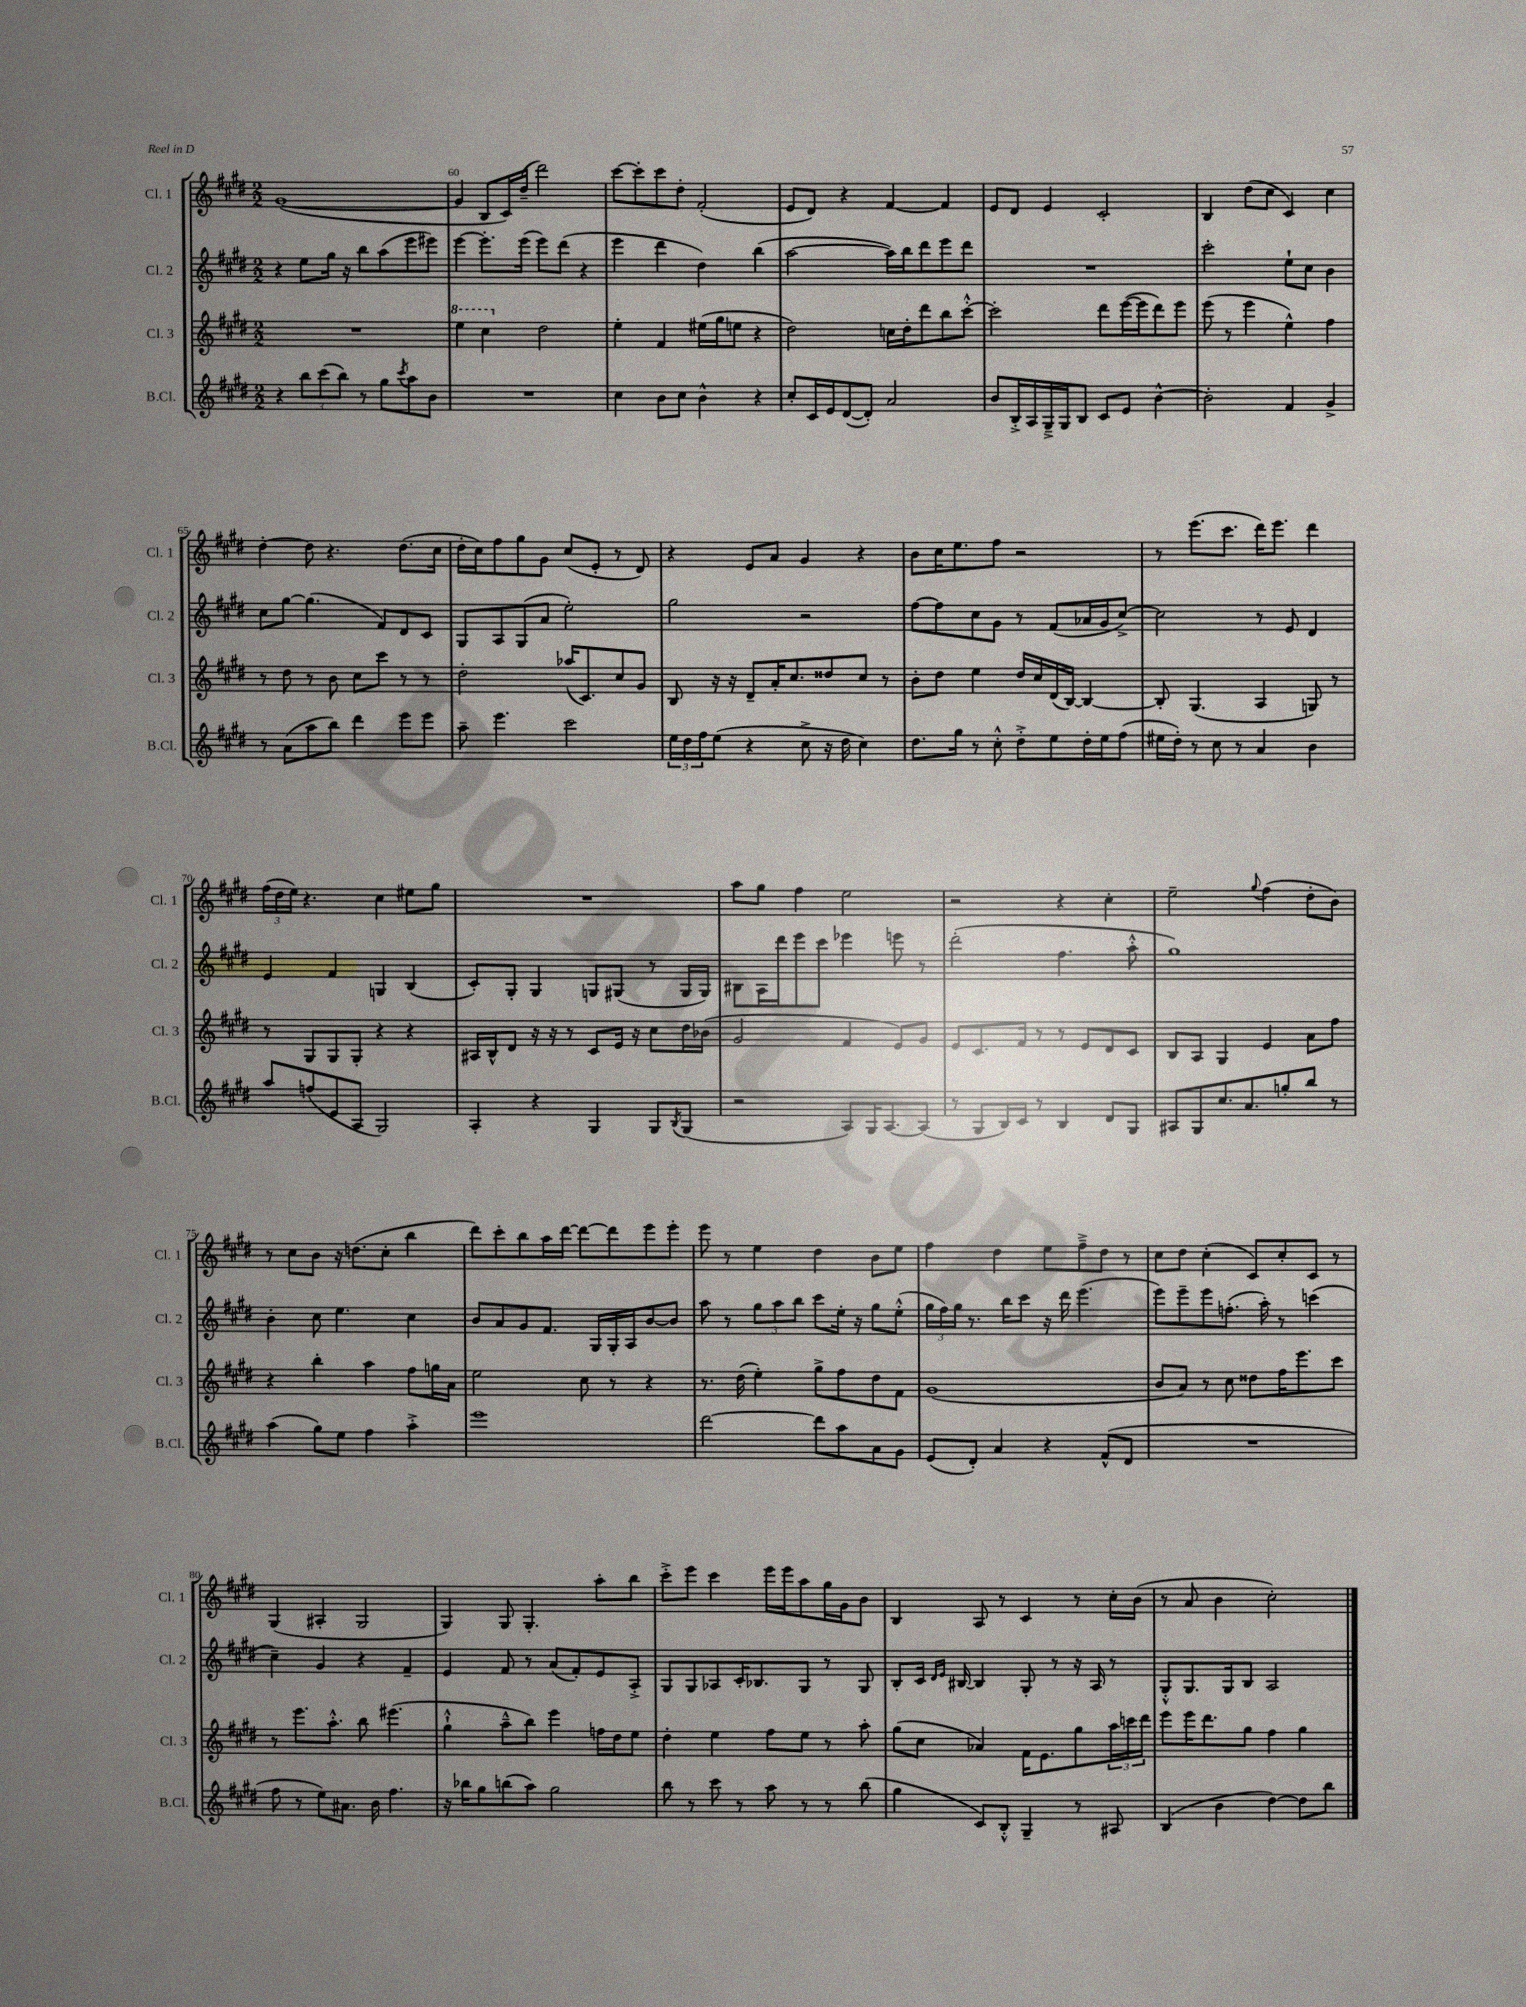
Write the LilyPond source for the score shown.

<<
\new StaffGroup <<
\new Staff = "s0" \with { instrumentName = "Cl. 1" shortInstrumentName = "Cl. 1" } {
    \clef treble \key e \major \numericTimeSignature \time 2/2
    gis'1~( |
    gis'4 b8 cis'16) dis''16--( dis'''2) |
    cis'''8~ cis'''8-. cis'''8 dis''8-. fis'2-.( |
    e'8 dis'8) r4 fis'4~ fis'4 |
    e'8 dis'8 e'4 cis'2-. |
    b4 dis''8( cis''8 cis'4) cis''4 |
    dis''4~-. dis''8 r4. dis''8.( cis''16 |
    dis''16-. cis''16) fis''8 gis''8 gis'8 cis''8( e'8-. r8 dis'8) |
    r4 e'8 a'8 gis'4 r4 |
    b'8 cis''16 e''8. fis''8 r2 |
    r8 e'''8.( cis'''8. dis'''16) e'''8. dis'''4 |
    \tuplet 3/2 { fis''16( dis''16 e''16) } r4. cis''4 eis''8 gis''8 |
    R1 |
    a''8 gis''8 fis''4 e''2 |
    r2 r4 cis''4-. |
    e''2-- \appoggiatura { gis''8 } fis''4( dis''8-. b'8) |
    r8 cis''8 b'8 r16 d''8.( cis''8-. b''4 |
    dis'''8) cis'''8-. b''8 a''16 dis'''16~ dis'''8~ dis'''8 e'''8 e'''8-. |
    e'''8 r8 e''4 dis''4 b'8 e''8 |
    fis''4 dis''4 e''8 fis''8---> dis''8 r8 |
    cis''8 dis''8 cis''4-.( cis'8) cis''8-. cis'8 r8 |
    gis4( ais4-. gis2 |
    gis4) gis8 gis4.-. a''8-. b''8 |
    cis'''8-.-> e'''8 cis'''4 e'''16 e'''16 a''8 gis''16 gis'16 b'8 |
    b4 a8 r8 cis'4 r8 cis''16-. b'16( |
    r8 a'8 b'4 cis''2-.) \bar "|." |
}
\new Staff = "s1" \with { instrumentName = "Cl. 2" shortInstrumentName = "Cl. 2" } {
    \clef treble \key e \major \numericTimeSignature \time 2/2
    r4 e''8 gis''16 r16 b''8 a''8( e'''8 eis'''8) |
    e'''4~ e'''8.-. e'''16( e'''8) dis'''8( r4 |
    e'''4 dis'''4 dis''4) b''4( |
    a''2~ a''16) b''16 dis'''8 e'''8 dis'''8 |
    R1 |
    cis'''2-. e''8-! cis''8 b'4 |
    cis''8 gis''8~ gis''4.( fis'8) dis'8 cis'8 |
    gis8 a8 gis8( a'8 e''2-.) |
    gis''2 r2 |
    fis''8~ fis''8 cis''8 gis'8 r8 fis'8( aes'16 gis'16 cis''8~->) |
    cis''2 r8 e'8 dis'4 |
    e'4 fis'4 g4 b4( |
    cis'8-.) gis8-. gis4 g8 gis8( r8 gis16 gis16) |
    bis8 a16 dis'''16 e'''8 cis'''8 ees'''4 e'''8 r8 |
    dis'''2-.( fis''4. a''8-.-^ |
    gis''1) |
    b'4-. cis''8 e''4. cis''4 |
    b'8 a'8 gis'8 fis'8. gis16 gis16-. a16 b'8~ b'8 |
    a''8 r8 \tuplet 3/2 { gis''8 a''8 b''8 } cis'''8 e''16-. r16 gis''8 e''8-.-^( |
    \tuplet 3/2 { gis''16 fis''16) gis''16 } r8. b''16 cis'''8 r16 dis'''16 e'''4.( |
    e'''8) e'''8-- e'''8 f''8.-.( a''16-.) r8 c'''4( |
    cis''4--) gis'4 r4 fis'4-- |
    e'4 fis'8 r8 a'8( fis'8-.) e'8 a8-.-> |
    gis8 gis8 aes8 cis'16-. bes8. gis8 r8 gis8 |
    b8-. cis'16 \grace { dis'16 e'16 } bis16~ bis4 gis8-. r8 r16 a16 r8 |
    gis8-.-^ gis8. gis16 b8 a2 \bar "|." |
}
\new Staff = "s2" \with { instrumentName = "Cl. 3" shortInstrumentName = "Cl. 3" } {
    \clef treble \key e \major \numericTimeSignature \time 2/2
    R1 |
    \ottava #1 e'''4 cis'''4 \ottava #0 dis''2 |
    e''4-. fis'4 eis''16( gis''16 e''8 r4 |
    dis''2) c''16 dis''16-. dis'''8 b''8 cis'''8~-.-^ |
    cis'''2-. dis'''8 e'''16~( e'''16 dis'''8) e'''8 |
    e'''8( r8 e'''4 e''4-^) fis''4 |
    r8 dis''8 r8 b'8 cis''8 cis'''8 r8 r8 |
    dis''2-. aes''16( cis'8.) cis''8 gis'8 |
    b8 r16 r16 dis'8-- a'16-. cis''8. disis''8 cis''8 r8 |
    b'8-. dis''8 e''4 dis''16 cis''16 dis'16( b16~) b4~ |
    b8-. gis4.( a4 g8) r8 |
    r8 gis8 gis8 gis8-. r4 r4 |
    ais16 b16-^ dis'8 r16 r16 r8 cis'8 e'16 r16 cis''8 dis''16 bes'16( |
    gis'2 fis'4 e'8) gis'8 |
    e'8 cis'8. fis'16 r8 r8 e'8 dis'8 cis'8 |
    b8 a8 gis4 e'4 a'8 fis''8 |
    r4 b''4-. a''4 fis''8 g''16 a'16 |
    e''2 cis''8 r8 r4 |
    r8. dis''16( e''4-.) gis''8-> fis''8 dis''8 fis'8 |
    gis'1( |
    b'8 a'8) r8 cis''8 disis''8 fis''16 e'''8. cis'''8 |
    r8 e'''8. a''8.-.-^ b''8 eis'''4.( |
    gis''4-!-^ a''8---^ b''8) e'''4 f''16 dis''16 e''8 |
    dis''4-. e''4 fis''8 e''8 r8 a''8-. |
    gis''8( cis''8 aes'4) fis'16 e'8. gis''8 \tuplet 3/2 { a''16 c'''16 dis'''16 } |
    e'''8 e'''16 dis'''8. gis''8 fis''4 gis''4 \bar "|." |
}
\new Staff = "s3" \with { instrumentName = "B.Cl." shortInstrumentName = "B.Cl." } {
    \clef treble \key e \major \numericTimeSignature \time 2/2
    r4 \tuplet 3/2 { b''8 cis'''8( b''8) } r8 gis''8 \acciaccatura { cis'''8 } a''8 b'8 |
    R1 |
    cis''4 b'8 cis''8 b'4-^ r4 |
    cis''8-. cis'16 e'16 dis'8~( dis'8-.) a'2 |
    b'8 b16-.-> a16 gis16---> gis16 b8 cis'8 e'8 b'4~-^ |
    b'2-. fis'4 gis'4-> |
    r8 a'8( a''8 b''8) dis'''4 e'''8 e'''8 |
    a''8-- e'''4. cis'''2 |
    \tuplet 3/2 { e''16 dis''16 fis''16 } e''8( r4 cis''8-> r16 dis''16 cis''4) |
    dis''8. gis''16 r8 cis''8-.-^ dis''8-.-> e''8 dis''16-. e''16 fis''8( |
    eis''16 dis''16-.) r8 cis''8 r8 a'4 b'4 |
    a''8 f''8( e'8 a8 gis2) |
    a4-. r4 gis4 gis8 \acciaccatura { b8 } gis8( |
    r2 a8) gis16 a8.~ a8( |
    r8 gis8 b16) cis'16 r8 b4 dis'8 gis8 |
    ais8 gis8 cis''8. a'8. g''8-. b''8 r8 |
    a''4( gis''8) e''8 fis''4 a''4-.-> |
    e'''1 |
    dis'''2~ dis'''8 a''8 a'8 gis'8 |
    e'8( dis'8-.) a'4 r4 fis'8-^( dis'8 |
    R1 |
    fis''8 r8 e''8) ais'8. b'16 fis''4. |
    r16 bes''16 gis''8 b''8( a''8) gis''2 |
    b''8 r8 cis'''8 r8 a''8 r8 r8 b''8( |
    gis''4 cis'8) b8-.-^ gis4-- r8 ais8 |
    b4( b'4 dis''4~) dis''8 b''8 \bar "|." |
}
>>
>>
\layout { \context { \Score currentBarNumber = #59 \override BarNumber.break-visibility = ##(#f #t #t) barNumberVisibility = #(every-nth-bar-number-visible 5) } }
